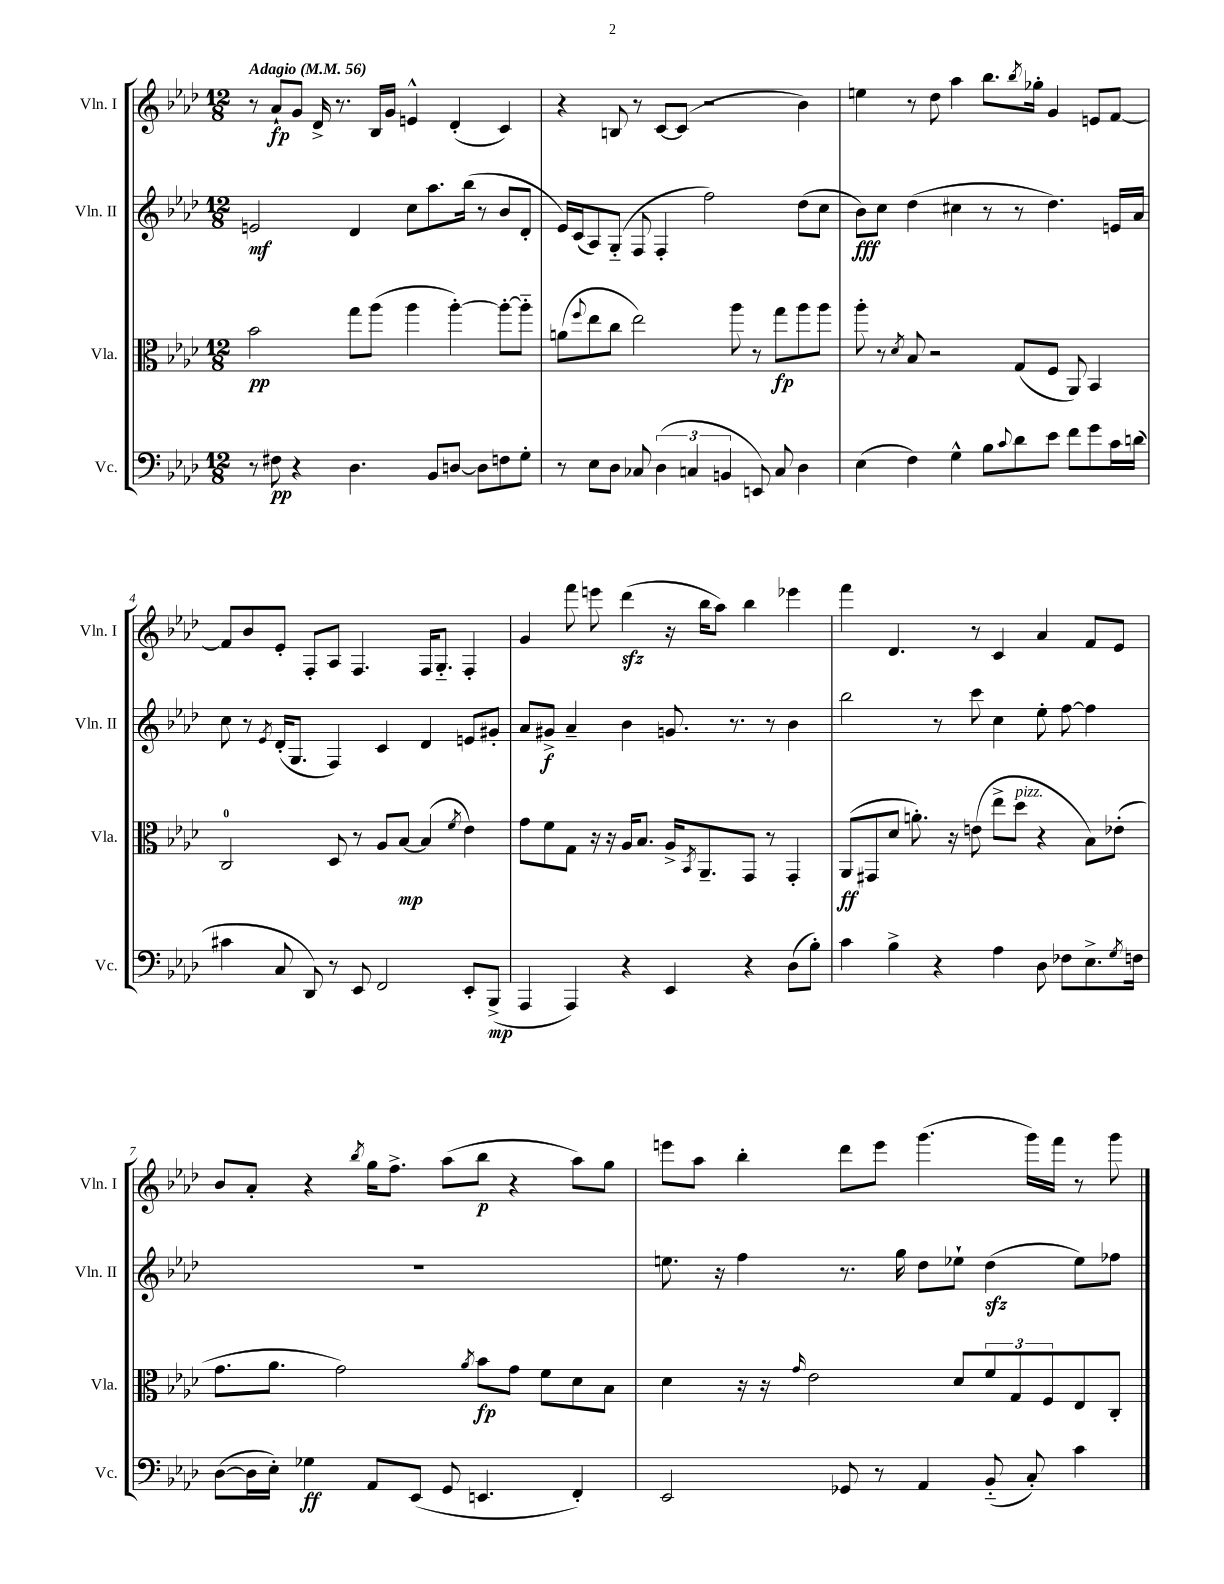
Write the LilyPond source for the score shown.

<<
\new StaffGroup <<
\new Staff = "s0" \with { instrumentName = "Vln. I" shortInstrumentName = "Vln. I" } {
    \clef treble \key aes \major \numericTimeSignature \time 12/8 \tempo "Adagio" 4 = 56
    r8 aes'8-!\fp g'8 des'16-> r8. bes16 g'16 e'4-^ des'4-.( c'4) |
    r4 b8 r8 c'8~ c'8( r2 bes'4) |
    e''4 r8 des''8 aes''4 bes''8. \acciaccatura { bes''8 } ges''16-. g'4 e'8 f'8~ |
    f'8 bes'8 ees'8-. f8-. aes8 f4. f16 g8.-_ f4-. |
    g'4 f'''8 e'''8 des'''4\sfz( r16 bes''16 aes''8) bes''4 ees'''4 |
    f'''4 des'4. r8 c'4 aes'4 f'8 ees'8 |
    bes'8 aes'8-. r4 \acciaccatura { bes''8 } g''16 f''8.-> aes''8( bes''8\p r4 aes''8) g''8 |
    e'''8 aes''8 bes''4-. des'''8 e'''8 g'''4.( g'''16) f'''16 r8 g'''8 \bar "|." |
}
\new Staff = "s1" \with { instrumentName = "Vln. II" shortInstrumentName = "Vln. II" } {
    \clef treble \key aes \major \numericTimeSignature \time 12/8
    e'2\mf des'4 c''8 aes''8. bes''16( r8 bes'8 des'8-. |
    ees'16) c'16( aes8) g8-_( f8 f4-. f''2) des''8( c''8 |
    bes'8\fff) c''8 des''4( cis''4 r8 r8 des''4.) e'16 aes'16 |
    c''8 r8 \acciaccatura { ees'8 } des'16-.( g8. f4) c'4 des'4 e'8 gis'8-. |
    aes'8 gis'8->\f aes'4-- bes'4 g'8. r8. r8 bes'4 |
    bes''2 r8 c'''8 c''4 ees''8-. f''8~ f''4 |
    R1. |
    e''8. r16 f''4 r8. g''16 des''8 ees''8-! des''4\sfz( ees''8) fes''8 \bar "|." |
}
\new Staff = "s2" \with { instrumentName = "Vla." shortInstrumentName = "Vla." } {
    \clef alto \key aes \major \numericTimeSignature \time 12/8
    bes'2\pp g''8 aes''8( aes''4 aes''4~-.) aes''8~-. aes''8-_ |
    a'8( \appoggiatura { f''8 } ees''8 c''8 ees''2) aes''8 r8 g''8\fp aes''8 aes''8 |
    aes''8-. r8 \acciaccatura { des'8 } bes8 r2 g8( f8 aes,8) bes,4 |
    c2-0 des8 r8 aes8 bes8~\mp bes4( \acciaccatura { f'8 } ees'4) |
    g'8 f'8 g8 r16 r16 aes16 bes8. aes16-> \acciaccatura { bes,8 } aes,8.-- g,8 r8 g,4-. |
    aes,8\ff( gis,8 des'8 a'8.-.) r16 e'8( ees''8-> des''8^\markup { \italic "pizz." } r4 bes8) ees'8-.( |
    g'8. aes'8. g'2) \acciaccatura { aes'8 } bes'8\fp g'8 f'8 des'8 bes8 |
    des'4 r16 r16 \grace { g'16 } ees'2 des'8 \tuplet 3/2 { f'8 g8 f8 } ees8 c8-. \bar "|." |
}
\new Staff = "s3" \with { instrumentName = "Vc." shortInstrumentName = "Vc." } {
    \clef bass \key aes \major \numericTimeSignature \time 12/8
    r8 fis8\pp r4 des4. bes,8 d8~ d8 f8 g8-. |
    r8 ees8 des8 ces8 \tuplet 3/2 { des4( c4 b,4 } e,8) c8 des4 |
    ees4( f4) g4-^ bes8 \appoggiatura { c'8 } des'8 ees'8 f'8 g'8 c'16 d'16( |
    cis'4 c8 des,8) r8 ees,8 f,2 ees,8-. bes,,8->\mp( |
    aes,,4 aes,,4) r4 ees,4 r4 des8( bes8-.) |
    c'4 bes4-> r4 aes4 des8 fes8 ees8.-> \acciaccatura { g8 } f16 |
    des8~( des16 ees16-.) ges4\ff aes,8 ees,8( g,8 e,4. f,4-.) |
    ees,2 ges,8 r8 aes,4 bes,8-_( c8-.) c'4 \bar "|." |
}
>>
>>
